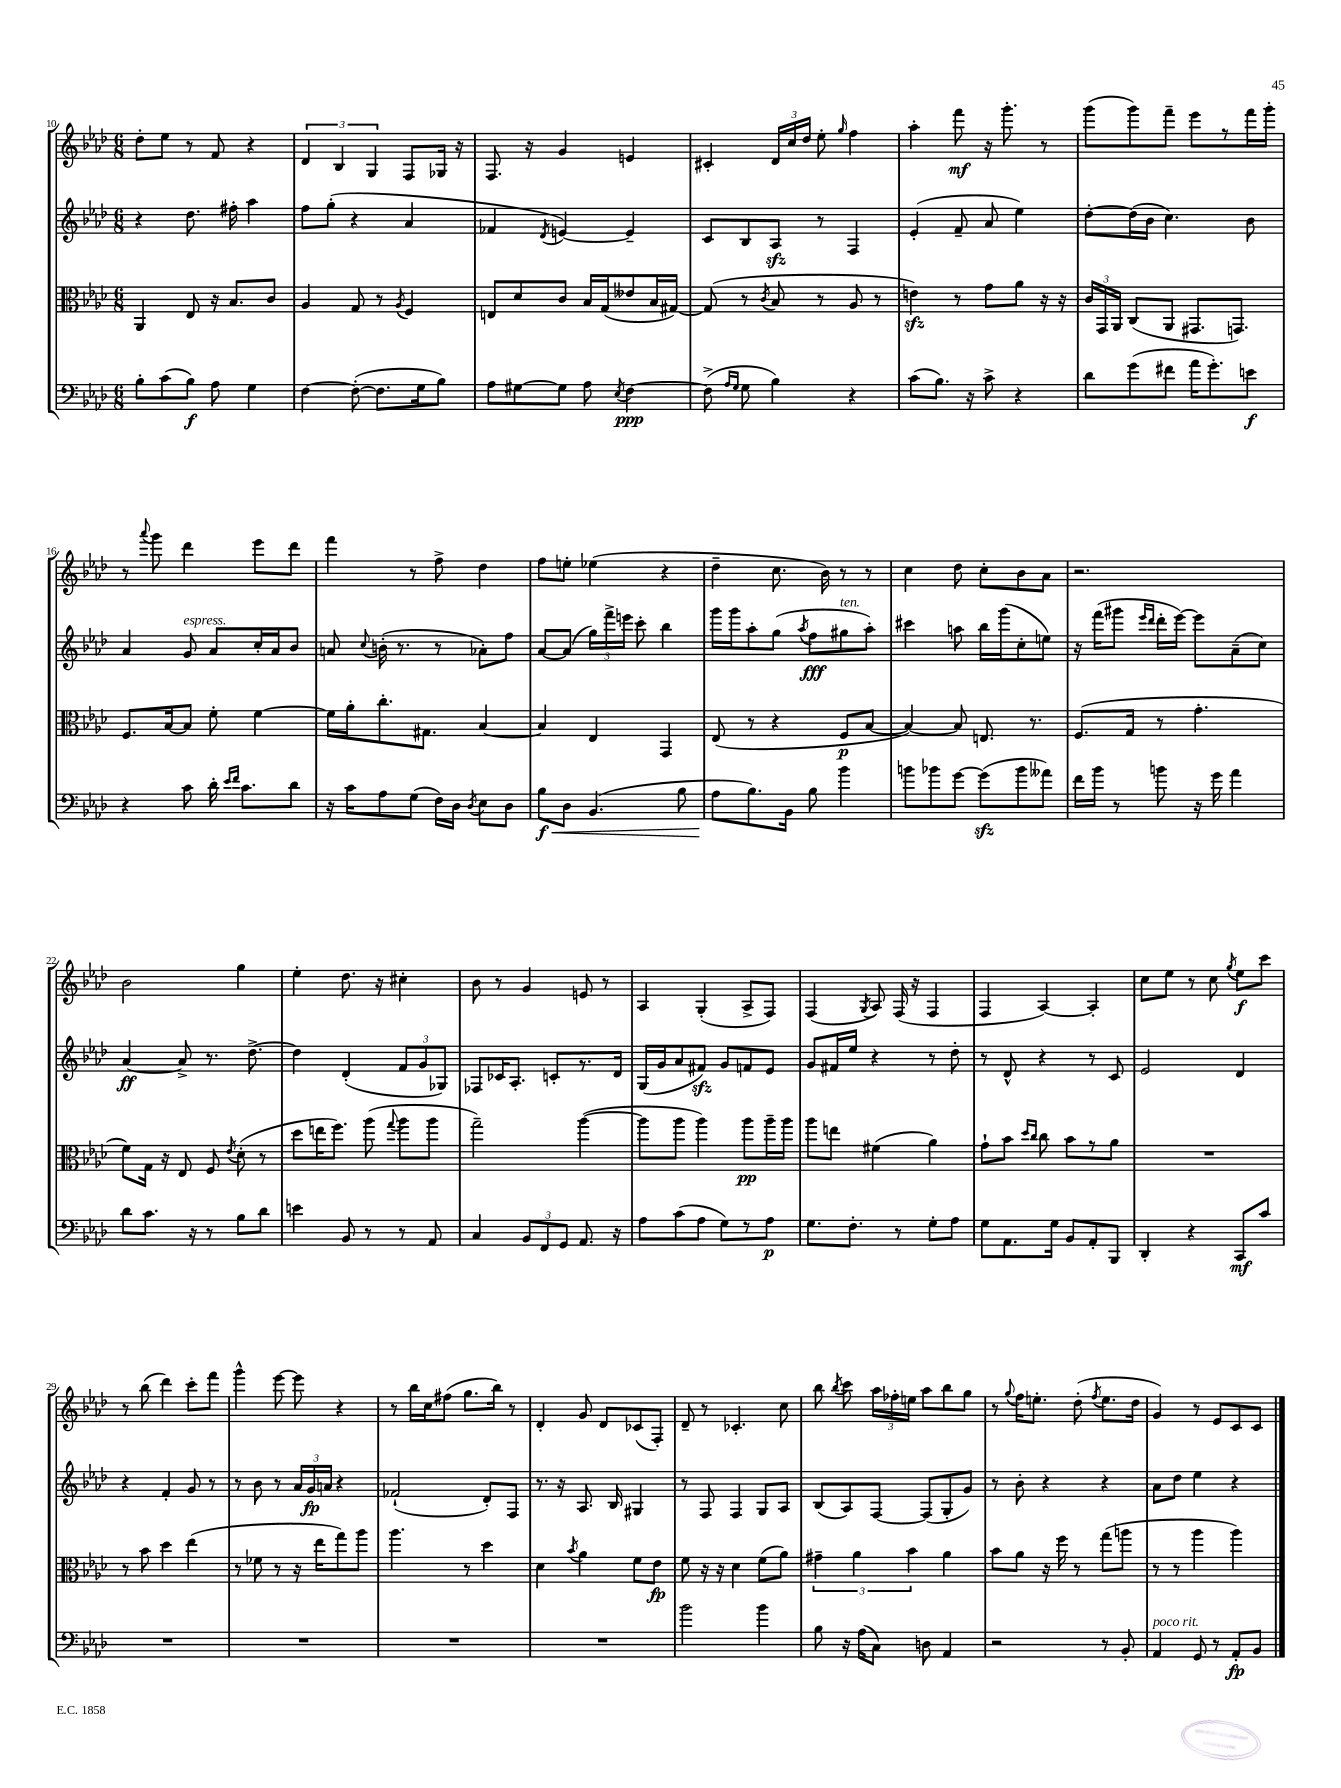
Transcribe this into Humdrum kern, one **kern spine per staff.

**kern	**kern	**kern	**kern
*staff4	*staff3	*staff2	*staff1
*clefF4	*clefC3	*clefG2	*clefG2
*k[b-e-a-d-]	*k[b-e-a-d-]	*k[b-e-a-d-]	*k[b-e-a-d-]
*M6/8	*M6/8	*M6/8	*M6/8
8B-'	4AA-	4r	8dd-'
(8c	.	.	8ee-
8B-)	8E-	8.dd-	8r
8A-	16r	.	8f
.	8.B-	16ff#'	.
4G	.	4aa-	4r
.	8c	.	.
=	=	=	=
[4F	4A-	8ff	6d-
.	.	(8gg'	.
.	.	.	6B-
(8F'_	8G	4r	.
.	.	.	6G
8.F]	8r	.	.
.	8qA-	.	.
.	4F	4a-	8F
16G	.	.	.
8B-)	.	.	16G-
.	.	.	16r
=	=	=	=
8A-	8E	4f-	8.F
[8G#	8d-	.	.
.	.	.	16r
.	.	8qd-	.
8G#]	8c	[4e)	4g
8A-	16B-	.	.
.	(16G	.	.
8qE-	.	.	.
[4F	8e--	4e~]	4e
.	16B-	.	.
.	[16G#)	.	.
=	=	=	=
(8F^]	(8G#]	8c	4c#'
16qqA-	.	.	.
16qqG	.	.	.
8G	8r	8B-	.
.	8qc	.	.
4B-)	8B-	8A-	24d-
.	.	.	24cc
.	.	.	24dd-
.	8r	8r	8ee-'
.	.	.	16qqgg
4r	8A-	4F	4ff
.	8r	.	.
=	=	=	=
(8c	4e)	(4e-'	4aa-'
8.B-)	.	.	.
.	8r	8f~	8fff
16r	.	.	.
8c^	8g	8a-	16r
.	.	.	8.ggg'
4r	8a-	4ee-)	.
.	16r	.	8r
.	16r	.	.
=	=	=	=
8d-	24c	[8dd-'	(8ggg
.	24GG	.	.
.	24AA-	.	.
(8g	(8C	(16dd-]	8ggg)
.	.	16b-	.
8f#	8AA-	4.cc)	8fff~
16a-	8.GG#	.	8eee-
8.g')	.	.	.
.	.	.	8r
.	8.GG)	.	.
8e	.	8b-	16fff
.	.	.	16ggg'
=	=	=	=
4r	8.F	4a-	8r
.	.	.	8qqaaa-
.	.	.	8ggg
.	[16B-	.	.
8c	8B-]	8g	4ddd-
16d-'	8f'	8a-	.
16qqe-	.	.	.
16qqf	.	.	.
8.c	.	.	.
.	[4f	16cc'	8eee-
.	.	16a-	.
8d-	.	8b-	8ddd-
=	=	=	=
16r	16f]	8a	4fff
16c	16a-'	.	.
.	.	8qqcc	.
8A-	8.cc'	(16b'	.
.	.	8.r	.
(8G	.	.	8r
.	8.G#	.	.
16F)	.	8r	8ff^
16D-	.	.	.
8qD-	.	.	.
8E-	[4B-	8a-')	4dd-
8D-	.	8ff	.
=	=	=	=
8B-	4B-]	[8a-	8ff
8D-	.	(8a-]	8ee'
(4.BB-	4E-	24gg)	(4ee-
.	.	24fff^	.
.	.	24eee	.
.	.	8ccc'	.
.	4GG	4bb-	4r
8B-	.	.	.
=	=	=	=
8A-	(8E-	16ggg	4dd-~
.	.	16ggg	.
8.B-)	8r	8aa-'	.
.	4r	(8gg	8.cc
16BB-	.	.	.
.	.	8qaa-	.
8B-	.	8ff	.
.	.	.	16b-)
4b-	8F	8gg#	8r
.	[8B-	8aa-')	8r
=	=	=	=
8b	4B-_)	4ccc#	4cc
8b-	.	.	.
[8g	8B-]	8aa	8dd-
(8g]	8.E	16bb-	8cc'
.	.	(16ggg	.
8b-	.	8cc'	8b-
.	8.r	.	.
8a--)	.	8ee)	8a-
=	=	=	=
16f	(8.F	16r	2.r
16b-	.	(16fff	.
8r	.	8ggg#	.
.	16G	.	.
.	.	16qqeee-	.
.	.	16qqddd-	.
8b	8r	16ddd-'	.
.	.	[16eee-)	.
16r	4.g'	8eee-]	.
16g	.	.	.
4a-	.	(8a-~	.
.	.	8cc)	.
=	=	=	=
8d-	8f)	[4a-	2b-
8.c	16G	.	.
.	16r	.	.
.	8E-	8a-^]	.
16r	.	.	.
8r	8F	8.r	.
.	8qe-	.	.
8B-	(8d-'	.	4gg
.	.	[8.dd-^	.
8d-	8r	.	.
=	=	=	=
4e	8dd-	4dd-]	4ee-'
.	16ee	.	.
.	8.ff)	.	.
8BB-	.	(4d-'	8.dd-
8r	(8aa-	.	.
.	.	.	16r
.	8qqgg	.	.
8r	8aa-	12f	4cc#'
.	.	12g	.
8AA-	8aa-	.	.
.	.	12G-)	.
=	=	=	=
4C	2gg~)	8F-	8b-
.	.	16c-	8r
.	.	8.A-'	.
12BB-	.	.	4g
12FF	.	.	.
.	.	8c'	.
12GG	.	.	.
8.AA-	([4aa-	8.r	8e
.	.	.	8r
16r	.	16d-	.
=	=	=	=
8A-	8aa-]	(16G	4A-
.	.	16g	.
(8c	8aa-	8a-	.
8A-	4aa-)	8f#)	(4G'
8G)	.	8g	.
8r	8aa-	8f	8A-^
8A-	16aa-~	8e-	8F)
.	16aa-	.	.
=	=	=	=
8.G	8aa-	8g	(4F
.	8ee	16f#	.
8.F'	.	16ee-	.
.	.	.	8qG
.	(4f#	4r	8A-)
8r	.	.	(16F
.	.	.	16r
8G'	4a-)	8r	4F
8A-	.	8dd-'	.
=	=	=	=
8G	8g`	8r	4F
8.AA-	8b-	8d-^^	.
.	16qqdd-	.	.
.	16qqcc	.	.
.	8cc	4r	[4A-)
16G	.	.	.
8BB-	8b-	.	.
8AA-'	8r	8r	4A-']
8BBB-	8a-	8c	.
=	=	=	=
4DD-'	2.r	2e-	8cc
.	.	.	8ee-
4r	.	.	8r
.	.	.	8cc
.	.	.	8qgg
8CC	.	4d-	8ee-
8c	.	.	8ccc
=	=	=	=
2.r	8r	4r	8r
.	8b-	.	(8bb-
.	4dd-	4f'	4ddd-)
.	(4ee-	8g	8ccc'
.	.	8r	8fff
=	=	=	=
2.r	8r	8r	4ggg^^
.	8f-	8b-	.
.	8r	8r	[8eee-
.	16r	24a-	8eee-]
.	.	24g	.
.	16ee-	.	.
.	.	24a	.
.	8gg)	4r	4r
.	8aa-	.	.
=	=	=	=
2.r	4.aa-	(2f-`	8r
.	.	.	16bb-
.	.	.	16cc
.	.	.	(8ff#
.	8r	.	8.gg
.	4dd-	8d-')	.
.	.	.	16bb-)
.	.	8F	8r
=	=	=	=
2.r	4d-	8.r	4d-'
.	.	16r	.
.	8qb-	.	.
.	4a-	8.A-	8g
.	.	.	8d-
.	.	16B-	.
.	8f	4G#	(8c-
.	8e-	.	8F')
=	=	=	=
2b-	8f	8r	8d-~
.	16r	8F	8r
.	16r	.	.
.	4d-	4F	4.c-'
4b-	(8f	8G	.
.	8a-)	8A-	8cc
=	=	=	=
8B-	6g#~	(8B-	8bb-
.	.	.	8qbb-
16r	.	8A-)	8ccc
.	6a-	.	.
(16A-	.	.	.
8C)	.	[8F	24aa-
.	.	.	24ff-'
.	6b-	.	24ee
8D	.	(8F]	8aa-
4AA-	4a-	8G'	8bb-
.	.	8g)	8gg
=	=	=	=
2r	8b-	8r	8r
.	.	.	8qqgg
.	8a-	8b-'	16ff
.	.	.	8.ee'
.	16r	4r	.
.	16ff	.	.
.	8r	.	(8dd-'
.	.	.	8qff
8r	(8gg	4r	8.ee
8BB-'	8aa	.	.
.	.	.	16dd-
=	=	=	=
4AA-	8r	8a-	4g)
.	8r	8dd-	.
8GG	4aa-	4ee-	8r
8r	.	.	8e-
8AA-'	4aa-)	4r	8c
8BB-	.	.	8c
==	==	==	==
*-	*-	*-	*-
